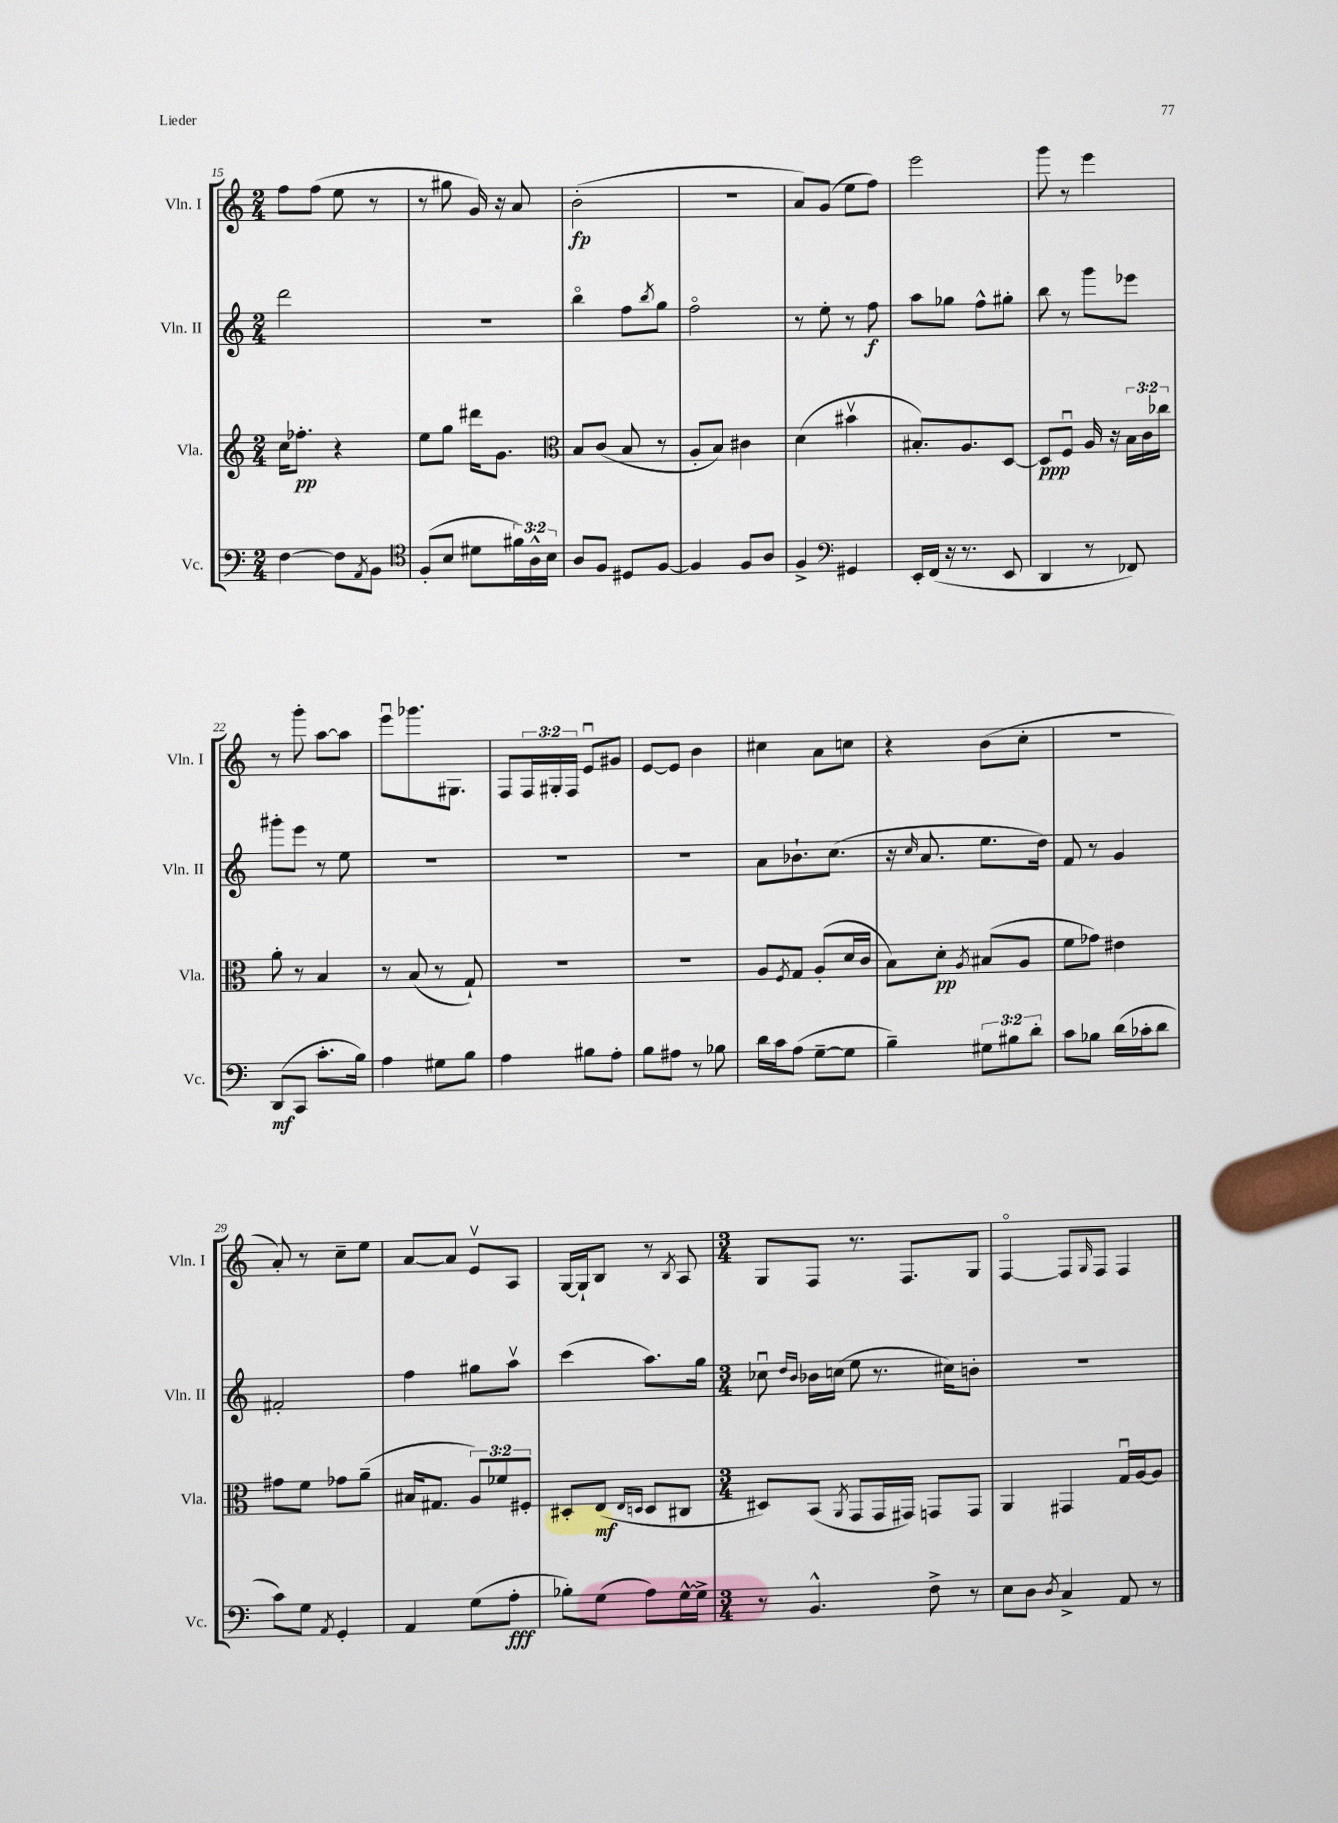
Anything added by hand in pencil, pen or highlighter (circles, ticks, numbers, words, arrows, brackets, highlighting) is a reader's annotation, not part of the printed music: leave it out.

**kern	**kern	**kern	**kern
*staff4	*staff3	*staff2	*staff1
*clefF4	*clefG2	*clefG2	*clefG2
*k[]	*k[]	*k[]	*k[]
*M2/4	*M2/4	*M2/4	*M2/4
[4F\	16cc\LK	2ddd\	8ff\L
.	8.ff-'\J	.	.
.	.	.	(8ff\J
8F\]L	4r	.	8ee\
8qAA/	.	.	.
8BB\J	.	.	8r
=	=	=	=
*clefC4	*	*	*
(8F'/L	8ee\L	2r	8r
8B/J	8gg\J	.	8gg#\
8d#\L	16ddd#\LK	.	16g/)
.	8.g\J	.	16r
24f#\L)	.	.	8a/
24A^^\	.	.	.
24B\JJ	.	.	.
=	=	=	=
*	*clefC3	*	*
8A/L	8B/L	4bbo\	(2b'\
8F/J	(8c/J	.	.
8D#/L	8B/	8ff\L	.
.	.	8qbb/	.
[8F/J	8r	8gg\J	.
=	=	=	=
4F/]	8A'/L	2ffo\	2r
.	8B/J)	.	.
8F/L	4c#\	.	.
8A/J	.	.	.
=	=	=	=
4F^/	(4d\	8r	8a/L)
.	.	8ee'\	(8g/J
*clefF4	*	*	*
4GG#/	4b#v\	8r	8ee\L
.	.	8ff\	8ff\J)
=	=	=	=
16EE'/LL	8.B#'/L)	8aa\L	2eee\
(16FF/JJ	.	.	.
16r	.	8gg-\J	.
8.r	8.A/	.	.
.	.	8ff^^\L	.
8EE/	[8D/J	8gg#'\J	.
=	=	=	=
4DD/	8D/]L	8bb\	8ggg\
.	8Fu/J	8r	8r
8r	16A/	8ggg\L	4eee\
.	16r	.	.
8FF-/)	24B\LL	8eee-\J	.
.	24c\	.	.
.	24cc-\JJ	.	.
=	=	=	=
(8DD/L	8a'\	8ggg#'\L	8r
8CC/J	8r	8eee\J	8ggg'\
8.c'\L	4B/	8r	[8aa\L
.	.	8ee\	8aa\]J
16B\Jk)	.	.	.
=	=	=	=
4A\	8r	2r	8eeeu\L
.	(8B/	.	8.ggg-\
8G#\L	8r	.	.
.	.	.	8.G#\J
8B\J	8G`/)	.	.
=	=	=	=
4A\	2r	2r	8F/L
.	.	.	24F/L
.	.	.	24G#'/
.	.	.	24F/JJ
8B#\L	.	.	8eu/L
8A'\J	.	.	8g#/J
=	=	=	=
8B\L	2r	2r	[8e/L
8A#\J	.	.	8e/]J
8r	.	.	4b\
8B-\	.	.	.
=	=	=	=
16d\LL	8A/L	8a\L	4cc#\
16c\J	.	.	.
.	8qF/	.	.
(8A\J	8G/J	8.b-`\	.
[8G~\L	(8A'/L	.	8a\L
.	.	(8.cc\J	.
8G\]J	16d/L	.	8cc\J
.	16c/JJ	.	.
=	=	=	=
4B~\)	8B\L)	16r	4r
.	.	16qqcc/	.
.	.	8.a/	.
.	8d'\J	.	.
.	8qA/	.	.
12G#\L	(8B#/L	8.ee\L	(8b\L
12B#\	.	.	.
.	8A/J	.	8cc'\J
12d'\J	.	.	.
.	.	16dd\Jk)	.
=	=	=	=
8c\L	8f\L	8f/	2r
8B-\J	8g-\J)	8r	.
(16d\LL	4e#\	4g/	.
16c-'\J	.	.	.
8d\J	.	.	.
=	=	=	=
8c\L)	8g#\L	2f#'/	8a'/)
8G\J	8f\J	.	8r
8qAA/	.	.	.
4GG'/	8g-\L	.	8cc~\L
.	(8a~\J	.	8ee\J
=	=	=	=
4AA/	16B#/LK	4ff\	[8a/L
.	8.G#/J	.	.
.	.	.	8a/]J
(8G\L	12A/L)	8gg#\L	8ev/L
.	12f-/	.	.
8A'\J	.	8aav\J	8A/J
.	12F#'/J	.	.
=	=	=	=
8B-'\L)	8D#'/L	(4ccc\	[16G/LL
.	.	.	16G`/]J
(8G\J	(8E/J	.	8B/J
.	16qqE/LL	.	.
.	16qqD/JJ	.	.
8A\L)	8D/L	8.aa\L)	8r
.	.	.	8qB/
[16G^^\L	8C#/J	.	8A/
16G^\]JJ	.	16gg\Jk	.
=	=	=	=
*M3/4	*M3/4	*M3/4	*M3/4
8r	8D#/L)	8cc-u\	8G/L
.	.	16qqdd/LL	.
.	.	16qqb/JJ	.
4.BB^^/	(8BB/J	16b-\LL	8F/J
.	.	(16cc\JJ	.
.	8qAA/	.	.
.	8GG/L	8ee\	8.r
.	16GG/L	8.r	.
.	16GG#/JJ)	.	8.F/L
8F^\	8GG/L	.	.
.	.	16cc#\LK)	.
8r	8GG/J	8b'\J	8G/J
=	=	=	=
8E\L	4AA/	2.r	[4Fo/
8D\J	.	.	.
8qD/	.	.	.
4C^/	4GG#/	.	8F/]L
.	.	.	16qqG/
.	.	.	8F/J
8AA/	16Gu/LL	.	4F/
.	[16A/J	.	.
8r	8A/]J	.	.
==	==	==	==
*-	*-	*-	*-
